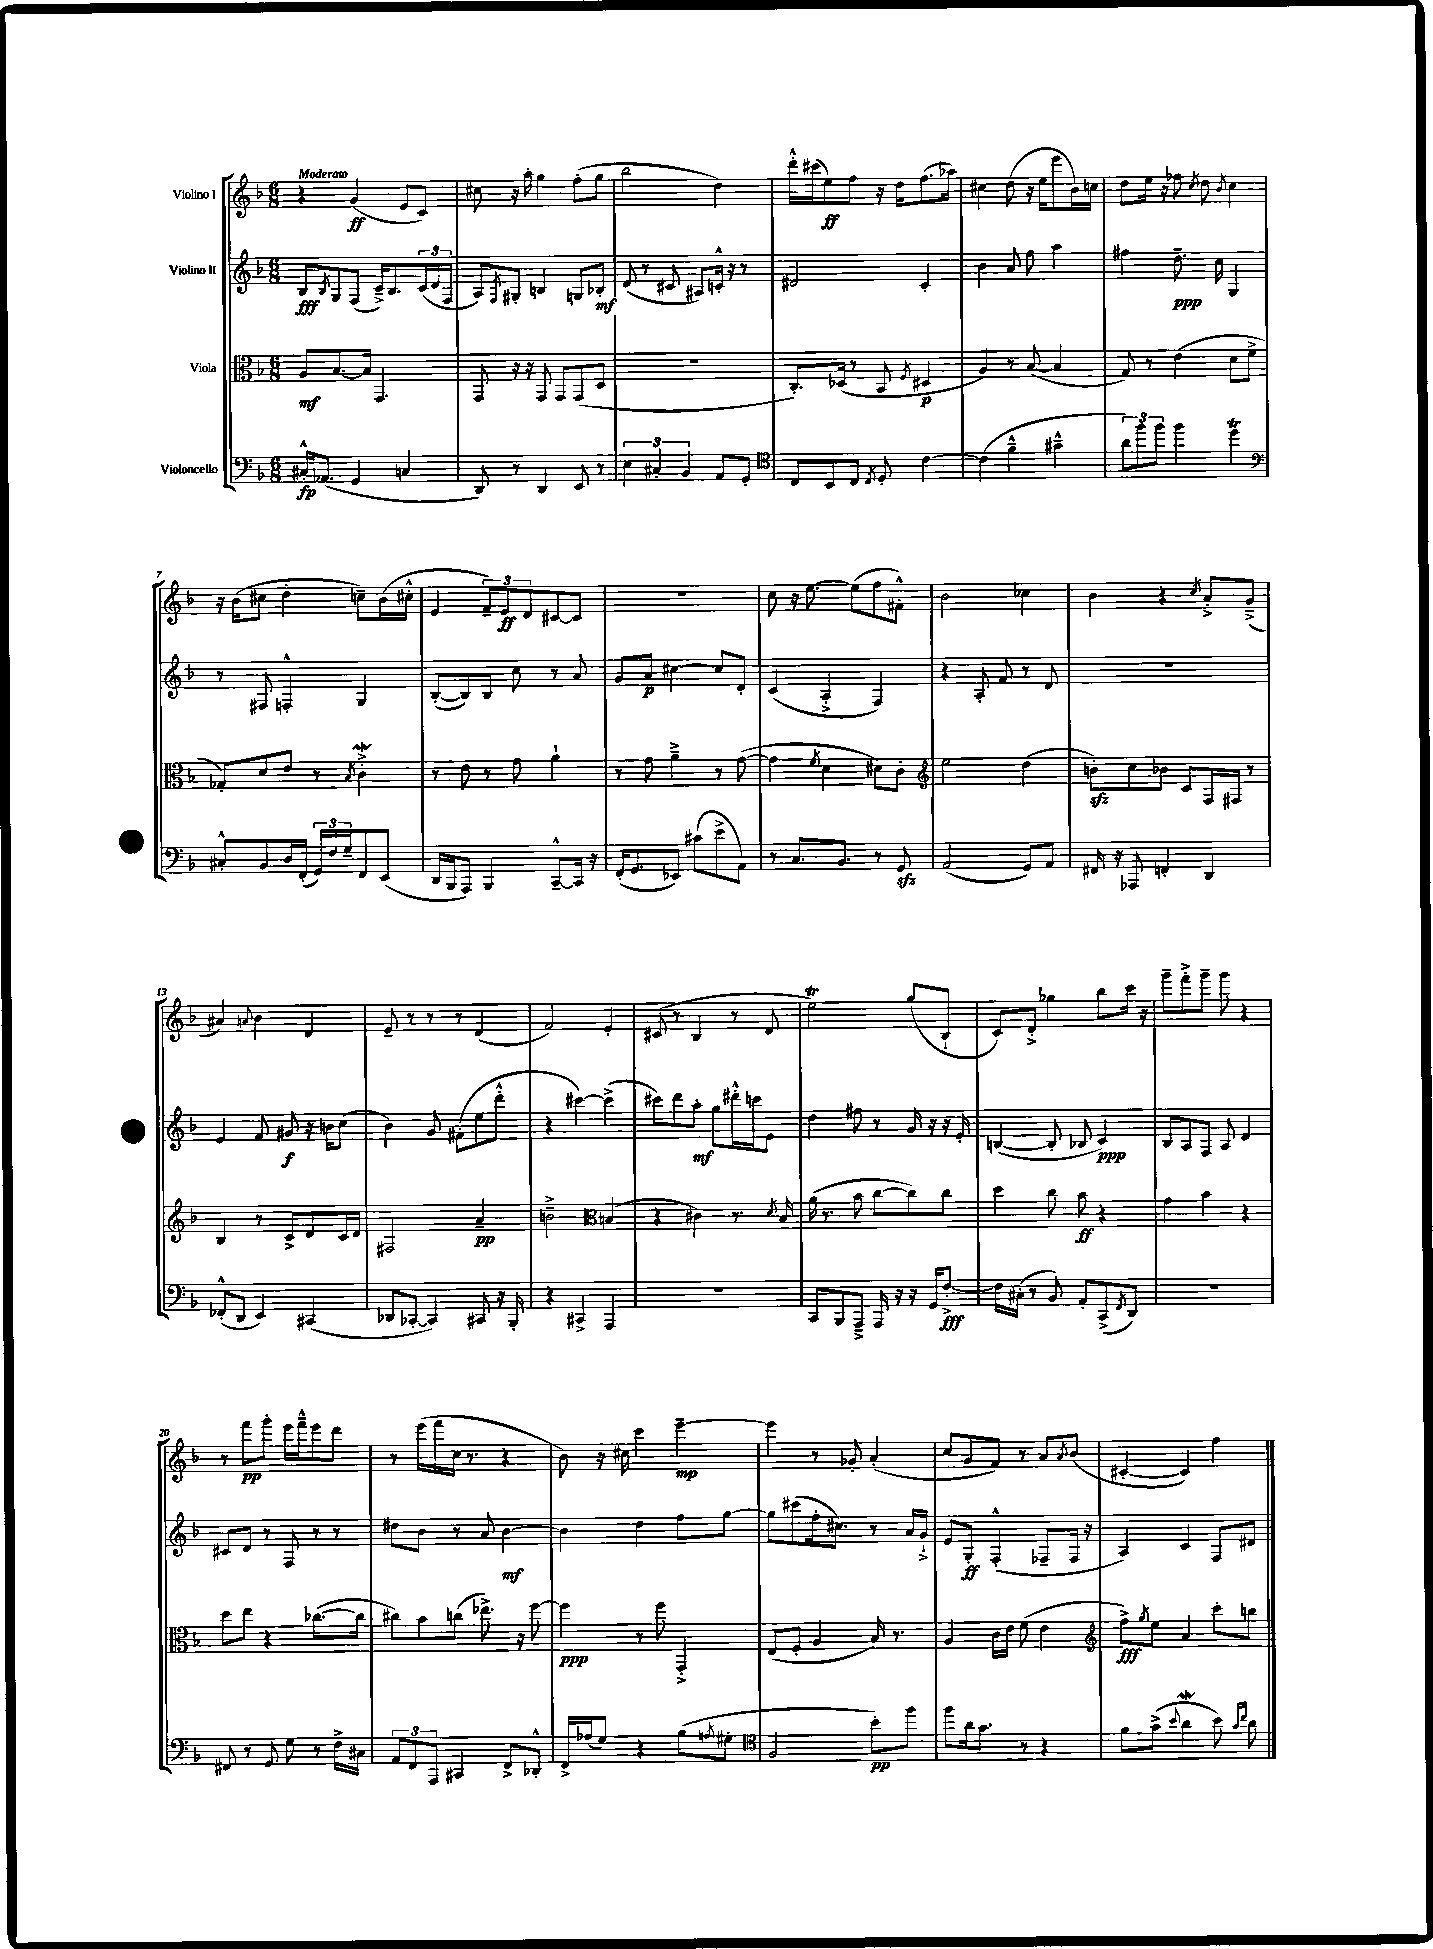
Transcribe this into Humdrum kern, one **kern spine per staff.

**kern	**dynam	**kern	**dynam	**kern	**dynam	**kern	**dynam
*part4	*part4	*part3	*part3	*part2	*part2	*part1	*part1
*staff4	*staff4	*staff3	*staff3	*staff2	*staff2	*staff1	*staff1
*I"Violoncello	*	*I"Viola	*	*I"Violino II	*	*I"Violino I	*
*clefF4	*	*clefC3	*	*clefG2	*	*clefG2	*
*k[b-]	*	*k[b-]	*	*k[b-]	*	*k[b-]	*
*M6/8	*	*M6/8	*	*M6/8	*	*M6/8	*
=1	=1	=1	=1	=1	=1	=1	=1
!	!	!	!	!	!	!LO:TX:a:B:t=Moderato	!
16C#X'^^/KL	fp	8A/L	mf	8B-/L	fff	4r	.
(8.AA-X/J	.	.	.	.	.	.	.
.	.	.	.	8qB-/	.	.	.
.	.	[8.B-/	.	8G/	.	.	.
4GG/	.	.	.	(8F/J	.	(4g/	ff
.	.	16B-/Jk]	.	.	.	.	.
.	.	4.GG/	.	16c~^/KL)	.	.	.
.	.	.	.	8.B-/	.	.	.
4Cn/	.	.	.	.	.	8e/L	.
.	.	.	.	(24c/L	.	8c/J)	.
.	.	.	.	24d/	.	.	.
.	.	.	.	24F/JJ	.	.	.
=2	=2	=2	=2	=2	=2	=2	=2
8DD/)	.	8GG/	.	8A/L)	.	8cc#X\	.
.	.	.	.	8qF/	.	.	.
8r	.	16r	.	8G#X'/J	.	16r	.
.	.	16r	.	.	.	16aa'\	.
4DD/	.	8GG/	.	4Bn/	.	4gg\	.
.	.	8GG/L	.	.	.	.	.
8EE/	.	(8GG/	.	8Gn/L	.	(8ff'\L	.
8r	.	8D/J	.	8B-X'/J	mf	8gg\J	.
=3	=3	=3	=3	=3	=3	=3	=3
6E\	.	2.r	.	(8d/	.	2bb-\	.
.	.	.	.	8r	.	.	.
6C#X'/	.	.	.	.	.	.	.
.	.	.	.	8c#X/	.	.	.
6BB-/	.	.	.	.	.	.	.
.	.	.	.	8A#X/L)	.	.	.
8AA/L	.	.	.	16cn'^^/Jk	.	4dd\)	.
.	.	.	.	16r	.	.	.
8GG'/J	.	.	.	8r	.	.	.
=4	=4	=4	=4	=4	=4	=4	=4
*clefC4	*	*	*	*	*	*	*
8C/L	.	8.C'/L)	.	2d#X/	.	16ddd'^^\LL	.
.	.	.	.	.	.	(16ccc#X\J	.
8BB-/	.	.	.	.	.	8ee\)	ff
.	.	(16D-X/Jk	.	.	.	.	.
8C/J	.	8r	.	.	.	8ff\J	.
8qC/	.	.	.	.	.	.	.
8D'/	.	8BB-/	.	.	.	16r	.
.	.	.	.	.	.	16dd\KL	.
.	.	8qF/	.	.	.	.	.
[4c\	.	4D#X/	p	4c'/	.	(8.ff\	.
.	.	.	.	.	.	16aa-X\Jk)	.
=5	=5	=5	=5	=5	=5	=5	=5
(4c\]	.	4A/)	.	4b-\	.	4cc#X\	.
4f~^^\	.	8r	.	8a/	.	(8dd\	.
.	.	([8B-/	.	8ff\	.	16r	.
.	.	.	.	.	.	16ee\KL	.
4g#X~^^\	.	4B-/]	.	4aa\	.	8eee\	.
.	.	.	.	.	.	16b-\L)	.
.	.	.	.	.	.	16ccn\JJ	.
=6	=6	=6	=6	=6	=6	=6	=6
12a\L)	.	8G/)	.	4ff#X\	.	8dd\L	.
12ff\	.	.	.	.	.	.	.
.	.	8r	.	.	.	16ee\Jk	.
12ff\J	.	.	.	.	.	.	.
.	.	.	.	.	.	16r	.
4ff\	.	(4e\	.	8.dd~\	ppp	8ff-X\	.
.	.	.	.	.	.	8qcc/	.
.	.	.	.	.	.	8dd\	.
.	.	.	.	16cc\	.	.	.
.	.	.	.	.	.	8qb-/	.
4ddT\	.	8d\L	.	4G/	.	4cc\	.
.	.	8f^\J	.	.	.	.	.
!!LO:LB:g=z
=7	=7	=7	=7	=7	=7	=7	=7
*clefF4	*	*	*	*	*	*	*
8C#X'^^/L	.	8G-X'/L)	.	8r	.	16r	.
.	.	.	.	.	.	(16b-\KL	.
8BB-/	.	8d/	.	8F#X/	.	8cc#X\J	.
16D/L	.	8e/J	.	4Fn'^^/	.	4dd'\	.
(16FF'/JJ	.	.	.	.	.	.	.
24GG/LL)	.	8r	.	.	.	.	.
24F/	.	.	.	.	.	.	.
24G~/J	.	.	.	.	.	.	.
.	.	8qB-/	.	.	.	.	.
8FF/	.	4cW'^\	.	4G/	.	8ccn~\L)	.
(8EE/J	.	.	.	.	.	(16b-\L	.
.	.	.	.	.	.	16cc#X'^^\JJ	.
=8	=8	=8	=8	=8	=8	=8	=8
16DD/LL	.	8r	.	([8B-'/L	.	4e/	.
16BBB-/J	.	.	.	.	.	.	.
8AAA/J)	.	8e\	.	8B-/])	.	.	.
4BBB-/	.	8r	.	8B-/J	.	12f~/L)	.
.	.	.	.	.	.	12e/	ff
.	.	8g\	.	8cc\	.	.	.
.	.	.	.	.	.	12d/	.
[8CC~^^/L	.	4a`\	.	8r	.	[8c#X/	.
16CC/Jk]	.	.	.	8a/	.	8c#/J]	.
16r	.	.	.	.	.	.	.
=9	=9	=9	=9	=9	=9	=9	=9
(16FF'/KL	.	8r	.	8g/L	.	2.r	.
8.GG/	.	.	.	.	.	.	.
.	.	8g\	.	8a/J	p	.	.
8EE-X/J)	.	4a~^\	.	[4cc#X\	.	.	.
(8c#X\L	.	.	.	.	.	.	.
8e^\	.	8r	.	8cc#/L]	.	.	.
8AA\J)	.	([8g\	.	8d'/J	.	.	.
=10	=10	=10	=10	=10	=10	=10	=10
8r	.	4g\]	.	(4c/	.	8cc\	.
8.C/L	.	.	.	.	.	16r	.
.	.	.	.	.	.	[8.ee\	.
.	.	8qf/	.	.	.	.	.
.	.	4d\	.	4A'^/	.	.	.
8.BB-/J	.	.	.	.	.	.	.
.	.	.	.	.	.	(8ee\L]	.
8r	.	8d#X\L)	.	4F/)	.	8ff\	.
8GGzz/	.	8c'\J	.	.	.	8f#X'^^\J)	.
=11	=11	=11	=11	=11	=11	=11	=11
*	*	*clefG2	*	*	*	*	*
(2AA/	.	2ee\	.	4r	.	2b-\	.
.	.	.	.	8A'/	.	.	.
.	.	.	.	8f/	.	.	.
8GG/L)	.	(4dd\	.	8r	.	4cc-X\	.
8AA/J	.	.	.	8d/	.	.	.
=12	=12	=12	=12	=12	=12	=12	=12
16FF#X/	.	8bnzz'\L)	.	2.r	.	4b-\	.
16r	.	.	.	.	.	.	.
8AAA-X/	.	8cc\	.	.	.	.	.
4FFn'/	.	8b-X\J	.	.	.	4r	.
.	.	8c/L	.	.	.	.	.
.	.	.	.	.	.	8qcc/	.
4DD/	.	16F/L	.	.	.	8a'^/L	.
.	.	16F#X/JJ	.	.	.	.	.
.	.	8r	.	.	.	(8g~^/J	.
!!LO:LB:g=z
=13	=13	=13	=13	=13	=13	=13	=13
(8FF-X'^^/L	.	4B-/	.	4e/	.	4a#X/)	.
8DD/J	.	.	.	.	.	.	.
.	.	.	.	.	.	8qqan/	.
4EE/)	.	8r	.	8f/	.	4b-\	.
.	.	8c^/L	.	8g#X/	f	.	.
(4CC#X/	.	8d/	.	16r	.	4d/	.
.	.	.	.	16bn\KL	.	.	.
.	.	16c/L	.	(8cc\J	.	.	.
.	.	16d/JJ	.	.	.	.	.
=14	=14	=14	=14	=14	=14	=14	=14
8DD-X/L	.	2F#X/	.	4b-\)	.	8e~/	.
[8CC-X'/J	.	.	.	.	.	8r	.
4CC-/])	.	.	.	8g/	.	8r	.
.	.	.	.	(8f#X'\L	.	8r	.
8CC#X/	.	4a~/	pp	8ee\	.	(4d/	.
16r	.	.	.	8ddd'^^\J	.	.	.
16BBB-'/	.	.	.	.	.	.	.
=15	=15	=15	=15	=15	=15	=15	=15
4r	.	2bn~^\	.	4r	.	2f/)	.
4CC#X^/	.	.	.	[4ccc#X\)	.	.	.
*	*	*clefC3	*	*	*	*	*
4AAA/	.	(4Bn/	.	(4ccc#^\]	.	4e'/	.
=16	=16	=16	=16	=16	=16	=16	=16
2.r	.	4r	.	8ccc#X\L)	.	(8c#X/	.
.	.	.	.	8ddd\	.	8r	.
.	.	4c#X\)	.	8aa'\J	mf	4B-/	.
.	.	.	.	8gg\L	.	.	.
.	.	8.r	.	16ddd#X'^^\L	.	8r	.
.	.	.	.	16cccn\J	.	.	.
.	.	.	.	8e\J	.	8d/	.
.	.	8qd/	.	.	.	.	.
.	.	16B-/	.	.	.	.	.
=17	=17	=17	=17	=17	=17	=17	=17
8CC/L	.	(16a\	.	4dd\	.	2eet\)	.
.	.	8.r	.	.	.	.	.
8BBB-/	.	.	.	.	.	.	.
8AAA~^/J	.	8b-\	.	8ff#X\	.	.	.
16AAA/	.	[8cc\L	.	8r	.	.	.
16r	.	.	.	.	.	.	.
16r	.	8cc\])	.	16g/	.	(8gg/L	.
16GG/KL	.	.	.	16r	.	.	.
[8F'^/J	fff	8cc\J	.	16r	.	8B-`/J	.
.	.	.	.	16e'/	.	.	.
=18	=18	=18	=18	=18	=18	=18	=18
16F\LL]	.	4dd\	.	([4Bn/	.	8c/L)	.
(16C#X'\JJ	.	.	.	.	.	.	.
8r	.	.	.	.	.	8d'^/J	.
8BB-/)	.	8cc\	.	8B'/]	.	4gg-X\	.
8AA'/L	.	8b-\	ff	8B-X/	.	.	.
(8CC^/	.	4r	.	4c/)	ppp	8bb-\L	.
8qFF/	.	.	.	.	.	.	.
8DD/J)	.	.	.	.	.	16ccc\Jk	.
.	.	.	.	.	.	16r	.
=19	=19	=19	=19	=19	=19	=19	=19
2.r	.	4g\	.	8B-/L	.	8ggg~\L	.
.	.	.	.	8A/	.	8fff'^\	.
.	.	4b-\	.	8F/J	.	8ggg~\J	.
.	.	.	.	8A/	.	8ggg\	.
.	.	4r	.	4d/	.	4r	.
!!LO:LB:g=z
=20	=20	=20	=20	=20	=20	=20	=20
8FF#X/	.	8dd\L	.	8c#X/L	.	8r	.
8r	.	8ee\J	.	8d/J	.	8fff\L	pp
8GG/	.	4r	.	8r	.	8ggg'\J	.
8G\	.	.	.	8F/	.	16eee\LL	.
.	.	.	.	.	.	16fff~^^\J	.
8r	.	([8.cc-X\L	.	8r	.	8eee\	.
16F^\LL	.	.	.	8r	.	8ddd\J	.
16C#X\JJ	.	16cc-\Jk]	.	.	.	.	.
=21	=21	=21	=21	=21	=21	=21	=21
12AA/L	.	8cc#X\L)	.	8dd#X\L	.	8r	.
12FF/	.	.	.	.	.	.	.
.	.	8b-\	.	8b-\J	.	(16eee\LL	.
12AAA/J	.	.	.	.	.	.	.
.	.	.	.	.	.	16fff\	.
4CC#X/	.	(8ccn\J	.	8r	.	16cc\JJ	.
.	.	.	.	.	.	8.r	.
.	.	8.ee-X^\)	.	8a/	.	.	.
8FF^/L	.	.	.	[4b-\	mf	4r	.
.	.	16r	.	.	.	.	.
8DD-X'^^/J	.	[8ff\	.	.	.	.	.
=22	=22	=22	=22	=22	=22	=22	=22
16FF^/LL	.	4ff\]	ppp	4b-\]	.	8b-\)	.
(16A-X/J	.	.	.	.	.	.	.
8G/J)	.	.	.	.	.	16r	.
.	.	.	.	.	.	16cc#X\	.
4r	.	8r	.	4dd\	.	4ccc\	.
.	.	8ff\	.	.	.	.	.
(8B-\L	.	4GG'^/	.	8ff\L	.	[4eee~\	mp
8qAn/	.	.	.	.	.	.	.
8G#X'\J	.	.	.	[8gg\J	.	.	.
=23	=23	=23	=23	=23	=23	=23	=23
*clefC4	*	*	*	*	*	*	*
2F/	.	(8E/L	.	8gg\L]	.	4eee\]	.
.	.	8F'/J	.	(8ccc#X\	.	.	.
.	.	4A/	.	16ff'\k	.	8r	.
.	.	.	.	8.cc#X\J)	.	.	.
.	.	.	.	.	.	8g-X'/	.
8b-'\L)	pp	16B-/)	.	8r	.	(4a'/	.
.	.	8.r	.	.	.	.	.
8ff\J	.	.	.	16a/LL	.	.	.
.	.	.	.	16g`^/JJ	.	.	.
=24	=24	=24	=24	=24	=24	=24	=24
8ff\L	.	4A/	.	8e/L	.	8cc/L	.
16a\k	.	.	.	8G'/J	ff	8g/	.
8.g\J	.	.	.	.	.	.	.
.	.	16c\LL	.	(4F'^^/	.	8f/J)	.
.	.	16e\JJ	.	.	.	.	.
8r	.	(8f\	.	.	.	8r	.
4r	.	4e\	.	8F-X~/L	.	8a/L	.
.	.	.	.	.	.	8qa/	.
.	.	.	.	16F-/Jk	.	(8b-/J	.
.	.	.	.	16r	.	.	.
=25	=25	=25	=25	=25	=25	=25	=25
*	*	*clefG2	*	*	*	*	*
8f\L	.	8ff^\L)	fff	4A/)	.	[4c#X'/	.
.	.	8qgg/	.	.	.	.	.
(8g^\J	.	8ee\J	.	.	.	.	.
8qqb-/	.	.	.	.	.	.	.
4aW\	.	4a/	.	4c/	.	4c#/])	.
8b-\)	.	8ccc'\L	.	8F/L	.	4ff\	.
16qqg/LL	.	.	.	.	.	.	.
16qqcc/JJ	.	.	.	.	.	.	.
8a\	.	8bbn\J	.	8d#X/J	.	.	.
==	==	==	==	==	==	==	==
*-	*-	*-	*-	*-	*-	*-	*-
